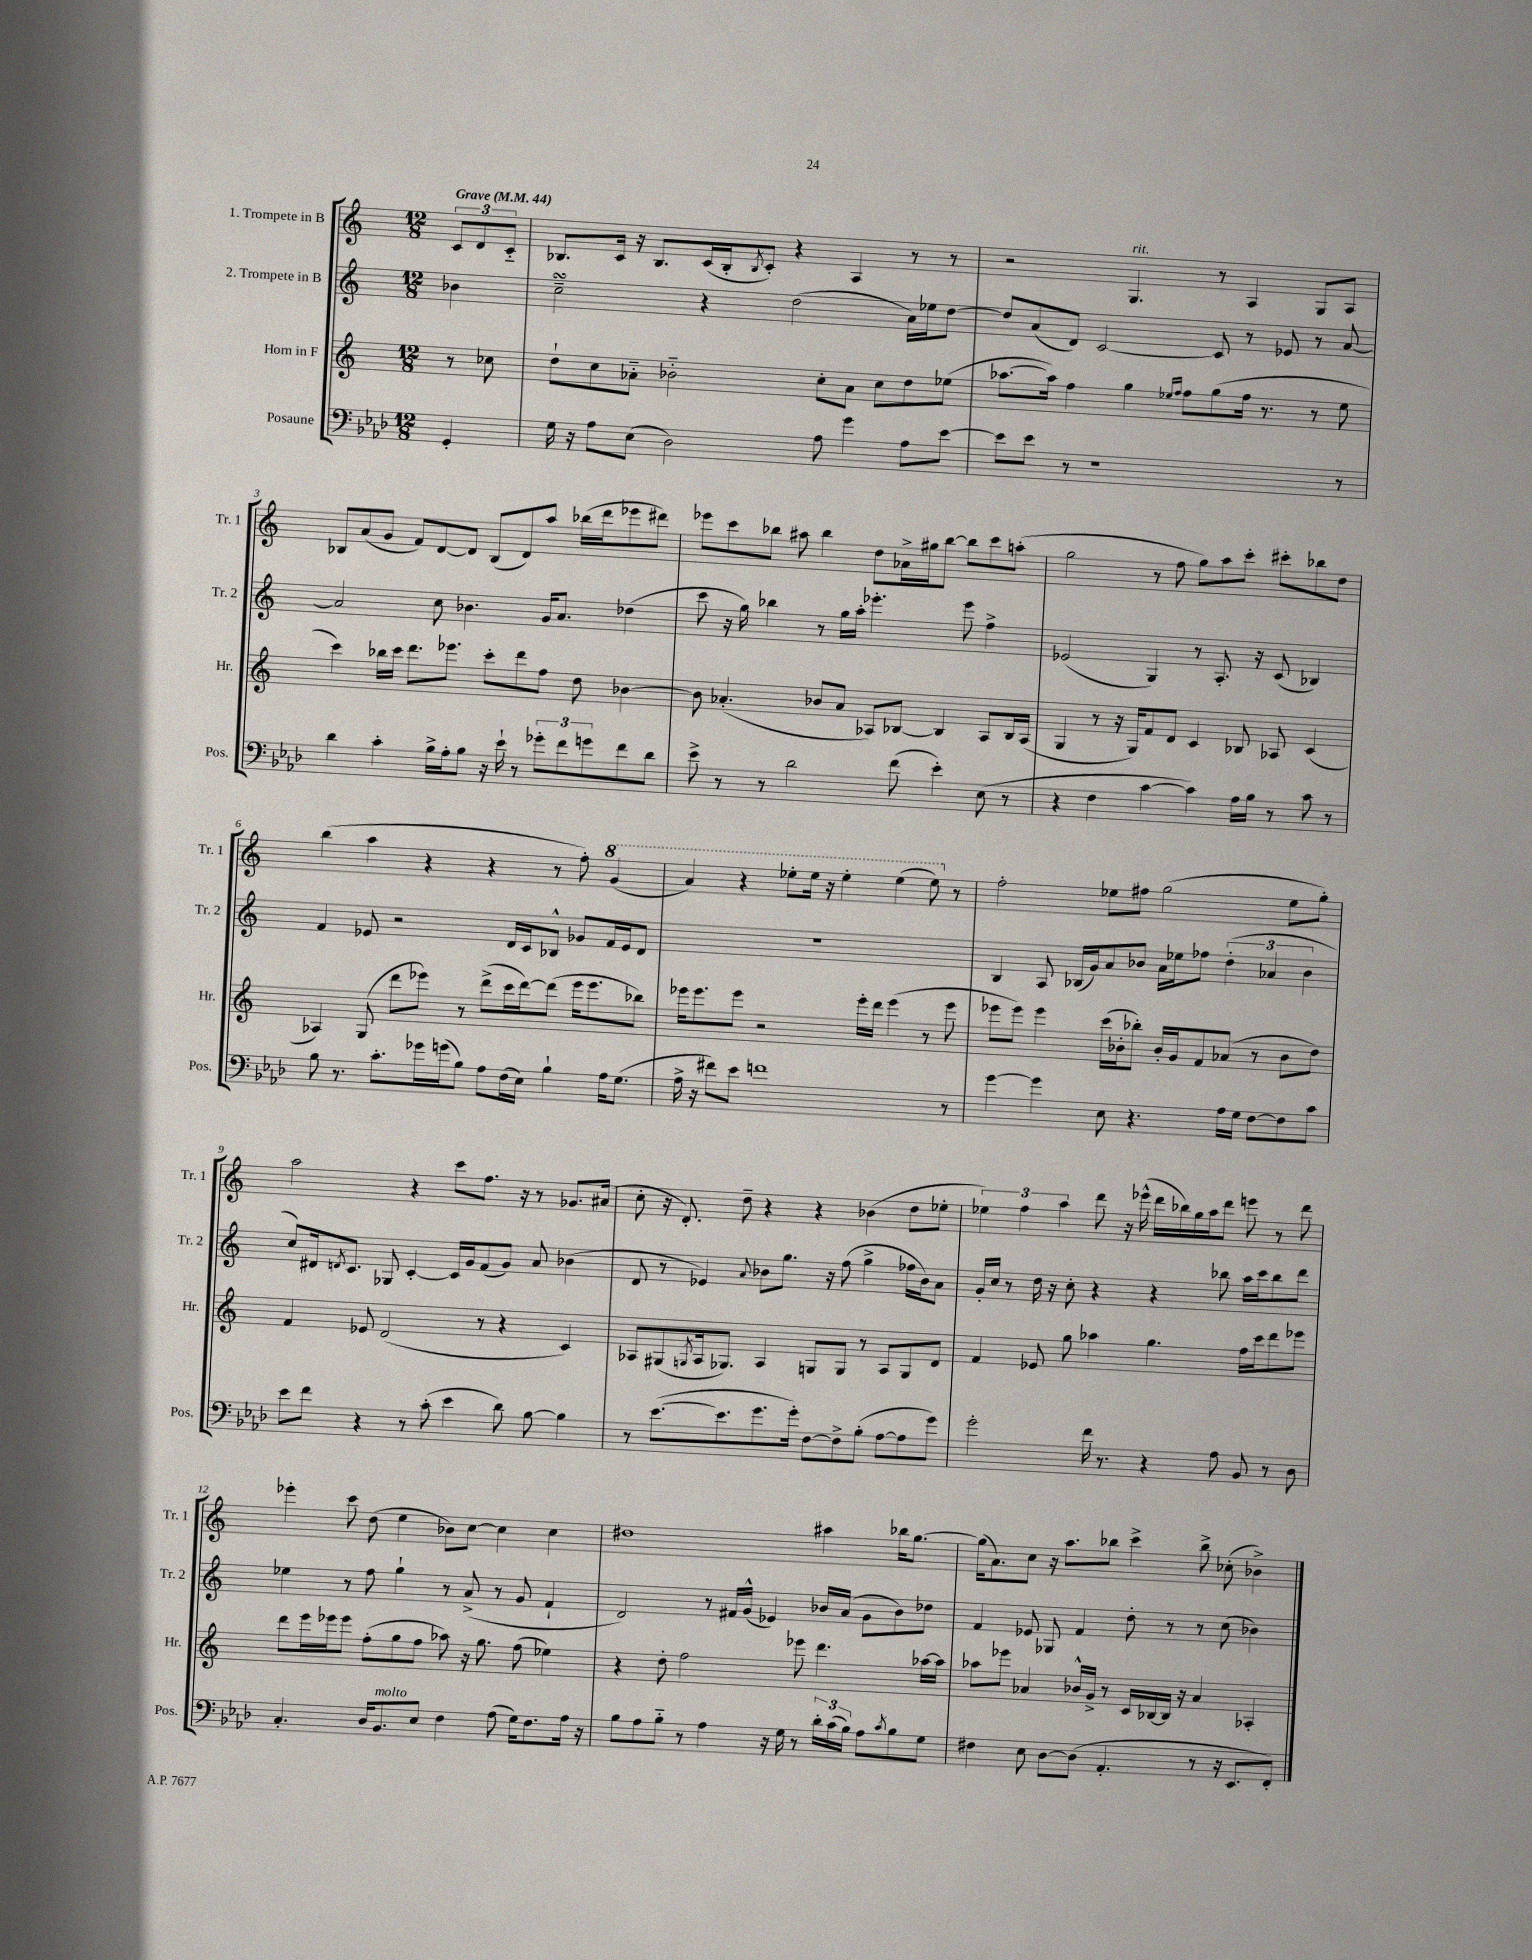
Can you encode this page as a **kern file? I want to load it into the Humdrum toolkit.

**kern	**kern	**kern	**kern
*staff4	*staff3	*staff2	*staff1
*clefF4	*clefG2	*clefG2	*clefG2
*k[b-e-a-d-]	*k[]	*k[]	*k[]
*M12/8	*M12/8	*M12/8	*M12/8
*MM44	*MM44	*MM44	*MM44
4GG'/	8r	4b-\	12c/L
.	.	.	12d/
.	8cc-\	.	.
.	.	.	12c'~/J
=	=	=	=
16G\	8dd`\L	2cc~\	8.B-/L
16r	.	.	.
8A-\L	8cc\	.	.
.	.	.	16c/Jk
(8E-\J	8a-'~\J	.	16r
.	.	.	8.B-/L
2D-\)	2b-'~\	.	.
.	.	4r	(16c/L
.	.	.	16B-'/J
.	.	.	8qB-/
.	.	.	8c'/J)
.	.	(2dd\	4r
8A-\	8cc'\L	.	.
4g\	8a-\J	.	4A/
.	8cc\L	.	.
8A-\L	8dd\	16a\LL)	8r
.	.	16ee-\J	.
[8e-\J	(8ee-\J	[8dd\J	8r
=	=	=	=
8e-\]L	[8.aa-\L	8dd/]L	2r
8e-\J	.	(8a/	.
.	16aa-\]Jk)	.	.
8r	4ff\	8d/J)	.
1r	.	[2c/	.
.	4gg\	.	4.G/
.	16qqee-/LL	.	.
.	16qqff/JJ	.	.
.	8ff\L	.	.
.	(8gg\	8c/]	8r
.	16ff\Jk	8r	4A/
.	8.r	.	.
.	.	8e-/	.
.	8r	8r	8G/L
8r	8ee-\	[8a/	8A/J
=	=	=	=
4d-\	4ccc\)	2a/]	8B-/L
.	.	.	(8a/
4c'\	16bb-\LL	.	8g/J
.	16ccc\JJ	.	.
.	8.ddd\L	.	8f/L)
16B-^\LL	.	8cc\	[8d/
16A-'\J	8.eee-\J	.	.
8B-\J	.	4.b-\	8d/]J
16r	8ccc'\L	.	(8B-/L
16e-`\	.	.	.
8r	8ddd\	.	8d/)
12g-'\L	8ff\J	16g/LK	8aa/J
.	.	8.a/J	.
12f\	.	.	.
.	8dd\	.	(16bb-\LL
12g\	.	.	.
.	.	.	16ddd\J
8f\	[4b-\	(4dd-\	8eee-\
8d-\J	.	.	8ddd#\J)
=	=	=	=
8e-^\	8b-\]	8ccc\	8eee-\L
8r	(4.a-'/	16r	8ccc\
.	.	16gg\)	.
8r	.	4bb-\	8bb-\J
2d-\	.	.	8aa#\
.	8b-/L	8r	4bb-\
.	8a-/J	16gg\LL	.
.	.	16aa'\JJ	.
.	8A-/L)	4.eee-'\	8dd\L
(8f\	[8B-/J	.	16a-^\L
.	.	.	16gg#\J
4e-'\)	4B-/]	.	[8bb-\J
.	.	8eee-\	8bb-\]L
(8E-\	8A-/L	4ff^\	8ccc\
8r	16B-/L	.	(8aa'\J
.	(16A-/JJ	.	.
=	=	=	=
4r	4G/	(2e-/	2gg\
4F\	8r	.	.
.	16r	.	.
.	16G/LK)	.	.
[4c\	8f/	4G/)	8r
.	8d/J	.	8ff\
4c\])	4c/	8r	8gg\L)
.	.	8.A'/	8aa\
16A-\LL	8B-/	.	8ccc'\J
16B-\JJ	.	16r	.
8r	8A-/	(8c/	8ccc#'\L
8c\	(4c/	4B-/)	8bb-\
8r	.	.	8dd\J
=	=	=	=
8B-\	4A-/)	4f/	(4bb\
8.r	.	.	.
.	(8G/	8e-/	4aa\
8.c'\L	.	.	.
.	8ddd\L	2r	.
16g-\L	8eee-\J)	.	4r
(16g\J	.	.	.
8B-\J)	8r	.	.
8A-\L	(8ddd^\L	.	4r
(16F\L	16ccc\L	16d/LL	.
16E-\JJ)	[16ddd\J)	16c/J	.
4B-`\	(8ddd\]J	8B-^^/J	8r
.	16eee-\LK	8g-/L	8ff'\)
.	8.eee-\	.	.
16A-\LK	.	16f/L	(4gg/
(8.G\J	.	16e-/J	.
.	8bb-\J)	8d/J	.
=	=	=	=
16A-^\	16eee-\LK	1.r	4aa/)
16r	8.eee-\	.	.
8f#\L)	.	.	.
8e-\J	8eee-\J	.	4r
1f	2r	.	.
.	.	.	8eee-'\L
.	.	.	16eee-\Jk
.	.	.	16r
.	.	.	4eee-'\
.	16eee-'\LL	.	.
.	16ddd\JJ	.	.
.	(4eee-\	.	(4eee-\
.	8r	.	8eee-\)
8r	8eee-\	.	8r
=	=	=	=
[4g\	8eee-\L	4B/	2ff'\
.	8eee-\J)	.	.
4g\]	4eee-\	8A/	.
.	.	(16B-/LL	.
.	.	16g/J)	.
8E-\	(16ccc\LL	8a/	8ee-\L
.	16b-'\J	.	.
4.r	8bb-'\J)	8b-/J	8ff#\J
.	16b-'/LL	16a\LL	(2gg\
.	16g/J	16ee-\J	.
.	8f/	8ff-\J	.
16A-\LL	(8a-/J	(6dd'\	.
16G\JJ	.	.	.
[8F\L	8r	.	.
.	.	6a-/	.
8F\]	8b-\L	.	8ee-\L
.	.	6b-\	.
8c\J	8dd\J)	.	8gg'\J)
=	=	=	=
8e-\L	4f/	8cc/L)	2aa\
8f\J	.	16d#/k	.
.	.	8qd/	.
.	.	8.c/J	.
4r	8e-/	.	.
.	(2d/	8G-/	.
8r	.	[4c'/	4r
(8c'\	.	.	.
4e-\	.	16c/]LL	8ccc\L
.	.	16g/J	.
.	8r	(8f/	8.ff\J
8d-\)	4r	8g/J)	.
.	.	.	16r
[8B-\	.	8a/	8r
4B-\]	4c/)	(4b-\	8.g-/L
.	.	.	(16a#/Jk
=	=	=	=
8r	8A-/L	8d/	8cc'\
([8.e-\L	(8G#/	8r	16r
.	.	.	8.d'/)
.	8qG/	.	.
.	16A-/k	4e-/)	.
8.e-\]	8.G-/J)	.	.
.	.	.	8dd~\
.	.	8qqa/	.
8.g\	4A-/	8b-\L	4r
.	.	8.gg\J	.
16g'\Jk)	.	.	.
[8F\L	8G/L	.	4r
.	.	16r	.
8F^\]	8G/J	(8ff\	.
(8B-'\J	8r	4gg^\	(4b-\
[8A-\L	8A-/L	.	.
8A-\]	8G/	16ff-\LL	8dd\L
.	.	16b-\J)	.
8g\J)	8d/J	8a\J	8ee-'\J
=	=	=	=
2g'\	4f/	16g'/LL	6ee-\)
.	.	16cc/JJ	.
.	.	8r	.
.	.	.	6ff\
.	8e-/	16dd\	.
.	.	16r	.
.	.	.	6aa\
.	8gg\	8cc'\	.
16f\	4aa-\	4r	8ddd\
8.r	.	.	.
.	.	.	16r
.	.	.	(16eee-^^\
4r	4.gg\	4r	16ddd\LL
.	.	.	16bb-\)
.	.	.	16gg\
.	.	.	16aa\J
8A-\	.	8bb-\	8ddd\J
8BB-/	16ff\LL	16aa\LL	8eee\
.	16ccc\J	16ccc\J	.
8r	8ddd\	8bb-\	8r
8D-\	8eee-\J	8ddd\J	8ddd\
=	=	=	=
4.C'/	8ddd\L	4ee-\	4eee-'\
.	16eee\L	.	.
.	16eee-\J	.	.
.	8eee-\J	8r	8ccc\
16D-/LK	(8ff'\L	8ff\	(8dd\
8.BB-/	.	.	.
.	8gg\	4gg`\	4ee\
8E-/J	8ff\J	.	.
4F\	8aa-\)	8r	8b-\L)
.	16r	(8a^/	[8cc\J
.	8.gg\	.	.
(8A-\	.	8r	4cc\]
16G\LK)	(8ff\	8g/	.
8.F\	.	.	.
.	4ee-\)	4f`/	4cc\
16A-\Jk	.	.	.
16r	.	.	.
=	=	=	=
8B-\L	4r	2d/)	1dd#
8A-\	.	.	.
8B-'~\J	8dd'\	.	.
8r	2ff\	.	.
4A-\	.	8r	.
.	.	16f#/LL	.
.	.	(16g^^/JJ	.
16r	.	4e-/)	.
16G\	.	.	.
8r	8eee-\	.	.
24d-'\LL	4.ddd\	16b-/LL	4aa#\
(24c\	.	.	.
.	.	(16a/JJ	.
24B-\JJ)	.	.	.
8A-\L	.	8g\L	.
8qc/	.	.	.
8B-\	.	8b-\)	16bb-\LK
.	.	.	[8.gg\J
8G\J	[16aa-\LL	8dd-\J	.
.	16aa-\]JJ	.	.
=	=	=	=
4F#\	8aa-\L	4f/	(16gg\]LK
.	.	.	8.a\)
.	8eee-\J	.	.
8E-\	4a-/	8e-/	8cc\J
[8D-\L	.	8G-/	16r
.	.	.	8.aa\L
(8D-\]J	16b-^^/LL	4f/	.
.	16g^/JJ	.	.
4.AA-'/	8r	.	8bb-\J
.	16c/LL	8dd'\	4ccc^\
.	[16B-/	.	.
.	16B-/]JJ	8r	.
.	16r	.	.
8r	4a-/	8r	8bb-^\
16r	.	(8cc\	(8cc-'\
8.EE-/L	.	.	.
.	4A-'/	4b-\)	4b-^\)
8FF'/J)	.	.	.
==	==	==	==
*-	*-	*-	*-
